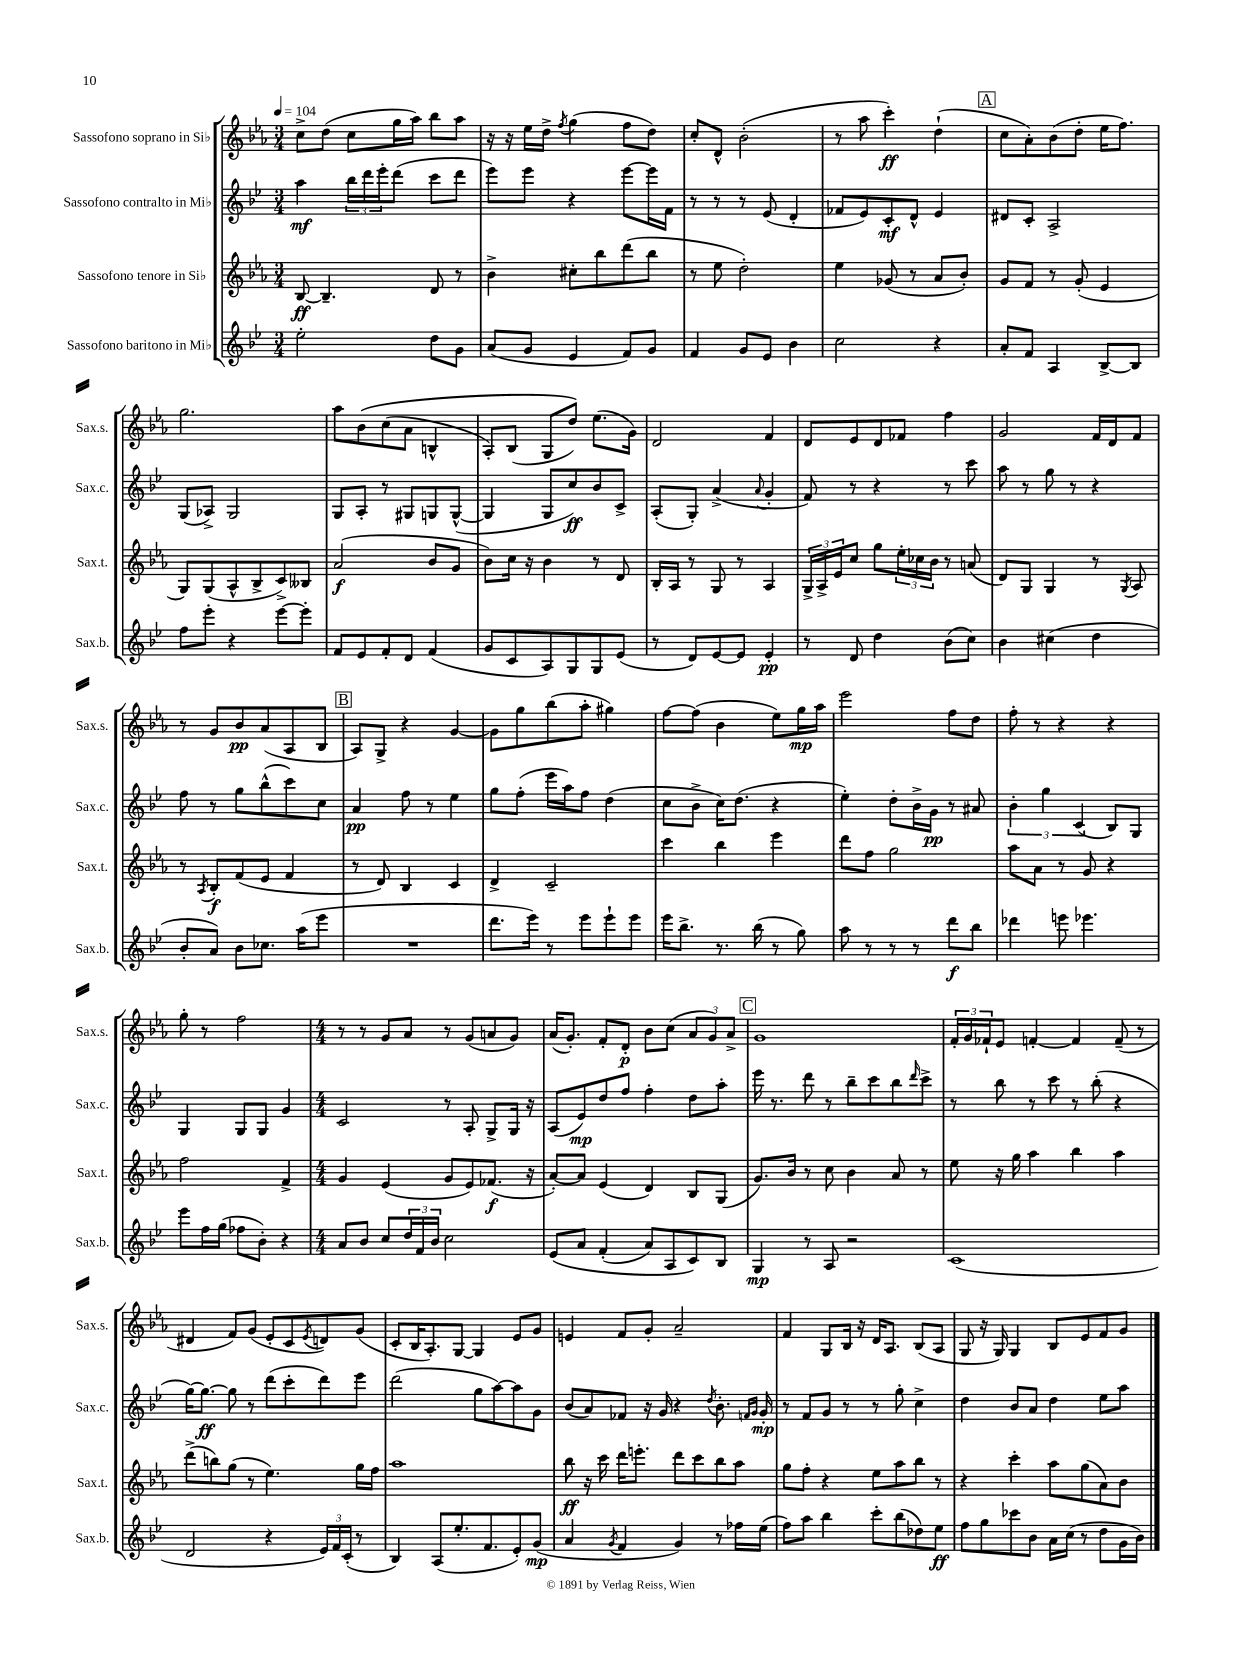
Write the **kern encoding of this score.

**kern	**kern	**kern	**kern
*staff4	*staff3	*staff2	*staff1
*clefG2	*clefG2	*clefG2	*clefG2
*k[b-e-]	*k[b-e-a-]	*k[b-e-]	*k[b-e-a-]
*M3/4	*M3/4	*M3/4	*M3/4
*MM104	*MM104	*MM104	*MM104
2ee-'\	[8B-/	4aa\	8cc^\L
.	4.B-~/]	.	(8dd\J
.	.	24bb-\LL	8cc\L
.	.	24ddd\	.
.	.	24eee-'\J	.
.	.	(8ddd\J	16gg\L
.	.	.	16aa-\JJ)
8dd\L	8d/	8ccc\L	8bb-\L
8g\J	8r	8ddd\J	8aa-\J
=	=	=	=
(8a/L	4b-^\	8eee-\L)	16r
.	.	.	16r
8g/J	.	8eee-\J	16ee-\LL
.	.	.	16dd^\JJ
.	.	.	8qff/
4e-/	8cc#'\L	4r	(4gg\
.	8bb-\	.	.
8f/L)	(8ddd\	[8eee-\L	8ff\L
8g/J	8bb-\J	16eee-\]L	8dd\J)
.	.	16f\JJ	.
=	=	=	=
4f/	8r	8r	8cc'/L
.	8ee-\	8r	8d^^/J
8g/L	2dd'\)	8r	(2b-'\
8e-/J	.	(8e-/	.
4b-\	.	4d'/	.
=	=	=	=
2cc\	4ee-\	8f-/L	8r
.	.	8e-/)	8aa-\
.	(8g-/	8c'/	4ccc'\)
.	8r	8d^^/J	.
4r	8a-/L	4e-/	(4dd`\
.	8b-'/J)	.	.
=	=	=	=
8a'/L	8g/L	8d#/L	8cc\L
8f/J	8f/J	8c'/J	8a-'\)
4A/	8r	2A^/	(8b-\
.	(8g'/	.	8dd'\J
[8B-^/L	4e-/	.	16ee-\LK
.	.	.	8.ff\J)
8B-/]J	.	.	.
=	=	=	=
8ff\L	8G/L)	(8G/L	2.gg\
8eee-'\J	(8G/	8A-^/J)	.
4r	8A-^^/	2G/	.
.	8B-^/	.	.
[8eee-\L	8c^/)	.	.
8eee-'\]J	8B--/J	.	.
=	=	=	=
8f/L	(2a-/	8G/L	8aa-\L
8e-/	.	8A'/J	&(8b-\
8f'/	.	8r	(8cc\
8d/J	.	8G#/L	8a-\J
(4f/	8b-/L	8G/	4B^^/
.	8g/J	([8G^^/J	.
=	=	=	=
8g/L	8b-\L)	4G/]	8A-'/L)
8c/	16cc\Jk	.	(8B-/J
.	16r	.	.
8A/)	4b-\	8G/L	8G/L
8G/	.	8cc/)	8dd/J)&)
8G/	8r	8b-/	(8.ee-\L
(8e-/J	8d/	8c^/J	.
.	.	.	16g\Jk)
=	=	=	=
8r	16B-'/LL	(8A'/L	2d/
.	16A-/JJ	.	.
8d/L)	8r	8G'/J)	.
[8e-/	8G/	(4a^/	.
8e-/]J	8r	.	.
.	.	8qqa/	.
4e-'/	4A-/	4g'/	4f/
=	=	=	=
8r	24G^/LL	8f/)	8d/L
.	24A-^/	.	.
.	24e-/J	.	.
8d/	8cc/J	8r	8e-/
4dd\	8gg\L	4r	8d/
.	24ee-'\L	.	8f-/J
.	24cc-\	.	.
.	24b-\JJ	.	.
(8b-\L	8r	8r	4ff\
8cc\J)	(8a/	8ccc\	.
=	=	=	=
4b-\	8d/L)	8aa\	2g/
.	8G/J	8r	.
(4cc#\	4G/	8gg\	.
.	.	8r	.
4dd\	8r	4r	16f/LL
.	.	.	16d/J
.	8qG/	.	.
.	8A-/	.	8f/J
=	=	=	=
8b-'/L	8r	8ff\	8r
.	8qA-/	.	.
8a/J)	8B-'/L	8r	8g/L
8b-\L	(8f/	8gg\L	8b-/
8.cc-\J	8e-/J	(8bb-^^\	(8a-/
.	4f/	8ccc\)	8A-/
(16aa\LK	.	.	.
8eee-\J	.	8cc\J	8B-/J
=	=	=	=
2.r	8r	4a/	8A-/L)
.	8d/)	.	8G^/J
.	4B-/	8ff\	4r
.	.	8r	.
.	4c/	4ee-\	[4g/
=	=	=	=
8.ddd\L	4d^/	8gg\L	8g\]L
.	.	(8ff'\J	8gg\
16eee-\Jk)	.	.	.
8r	2c~/	16eee-\LL	(8bb-\
.	.	16aa\J)	.
8eee-\L	.	8ff\J	8aa-'\J
8eee-`\	.	(4dd\	4gg#\)
8eee-\J	.	.	.
=	=	=	=
16eee-\LK	4ccc\	8cc\L	[8ff\L
8.bb-^\J	.	.	.
.	.	8b-^\J	(8ff\]J
8.r	4bb-\	16cc\LK)	4b-\
.	.	(8.dd\J	.
(16bb-\	.	.	.
8r	4eee-\	4r	8ee-\L)
8gg\)	.	.	16gg\L
.	.	.	16aa-\JJ
=	=	=	=
8aa\	8ddd\L	4ee-'\)	2eee-\
8r	8ff\J	.	.
8r	2gg\	8dd'\L	.
8r	.	16b-^\L	.
.	.	16g\JJ	.
8ddd\L	.	8r	8ff\L
8bb-\J	.	8a#/	8dd\J
=	=	=	=
4ddd-\	8aa-\L	6b-'\	8ff'\
.	8a-\J	.	8r
.	.	6gg\	.
8eee\	8r	.	4r
.	.	(6c/	.
4.eee-\	8g/	.	.
.	4r	8B-/L)	4r
.	.	8G/J	.
=	=	=	=
8eee-\L	2ff\	4G/	8gg'\
16ff\L	.	.	8r
(16gg\JJ	.	.	.
8ff-\L	.	8G/L	2ff\
8b-'\J)	.	8G/J	.
4r	4f^/	4g/	.
=	=	=	=
*M4/4	*M4/4	*M4/4	*M4/4
8a/L	4g/	2c/	8r
8b-/J	.	.	8r
8cc/L	(4e-/	.	8g/L
24dd/L	.	.	8a-/J
24f/	.	.	.
24b-/JJ	.	.	.
2cc\	8g/L	8r	8r
.	8e-/)	8A'/	(8g/L
.	(8.f-/J	8G^/L	8a/
.	.	16G/Jk	8g/J)
.	16r	16r	.
=	=	=	=
&(8e-/L	[8a-'/L)	(8A/L	(16a-/LK
.	.	.	8.g'/J)
8a/J	8a-/]J	8e-/)	.
(4f'/	(4e-/	8dd/	8f'/L
.	.	8ff/J	8d'/J
8a/L)	4d/)	4ff'\	8b-\L
8A/	.	.	(8cc\J
8c/&)	8B-/L	8dd\L	12a-/L
.	.	.	12g/)
8B-/J	(8G/J	8aa'\J	.
.	.	.	12a-^/J
=	=	=	=
4G/	8.g/L)	16eee-\	1g
.	.	8.r	.
.	16b-/Jk	.	.
8r	8r	8ddd\	.
8A/	8cc\	8r	.
2r	4b-\	8bb-~\L	.
.	.	8ccc\	.
.	8a-/	8bb-\	.
.	.	16qqddd/	.
.	8r	8ccc^\J	.
=	=	=	=
(1c	8ee-\	8r	24f'/LL
.	.	.	24g/
.	.	.	24f-`/J
.	16r	8bb-\	8e-/J
.	16gg\	.	.
.	4aa-\	8r	[4f'/
.	.	8ccc\	.
.	4bb-\	8r	4f/]
.	.	(8bb-'\	.
.	4aa-\	4r	(8f~/
.	.	.	8r
=	=	=	=
2d/	(8ddd^\L	[16gg\LK)	4d#/
.	.	8.gg\_J	.
.	8bb\)	.	.
.	(8gg\J	8gg\]	8f/L)
.	8r	8r	(8g/J
4r	4.ee-\)	(8ddd\L	8e-'/L
.	.	8ccc'\	8c/
.	.	.	8qe-/
24e-/LL)	.	8ddd\)	8d/)
24f/	.	.	.
(24c'/JJ	.	.	.
8r	16gg\LL	8eee-\J	(8g/J
.	16ff\JJ	.	.
=	=	=	=
4B-/)	1aa-	(2ddd\	8c'/L
.	.	.	16B-/K
.	.	.	8.A-'/)
(8A/L	.	.	.
8.ee-'/	.	.	[8G/J
.	.	8gg\L	4G/]
8.f/	.	.	.
.	.	[8aa\)	.
8e-'/)	.	8aa\]	8e-/L
(8g/J	.	8g\J	8g/J
=	=	=	=
4a/	8bb-\	(8b-/L	4e/
.	16r	8a/)	.
.	16ccc\	.	.
8qg/	.	.	.
4f/	16ddd\LK	8f-/J	8f/L
.	8.eee'\J	.	.
.	.	16r	8g'/J
.	.	16g/	.
4g/)	8ddd\L	4r	2a-~/
.	8ccc\	.	.
.	.	8qdd/	.
8r	8bb-\	8.b-'\	.
16ff-\LL	8aa-\J	.	.
.	.	16qqf/LL	.
.	.	16qqg/JJ	.
(16ee-\JJ	.	16g'/	.
=	=	=	=
8ff\L)	8gg\L	8r	4f/
8aa\J	8ff'\J	8f/L	.
4bb-\	4r	8g/J	8G/L
.	.	8r	16B-/Jk
.	.	.	16r
8ccc'\L	8ee-\L	8r	16d/LK
.	.	.	8.A-/J
(8bb-\	8aa-\	8gg'\	.
8dd-\)	8bb-\J	4cc^\	(8B-/L
8ee-\J	8r	.	8A-/J
=	=	=	=
8ff\L	4r	4dd\	8G/
8gg\	.	.	16r
.	.	.	16G/)
8ccc-\	4ccc'\	8b-/L	4G/
8b-\J	.	8a/J	.
16a\LL	8aa-\L	4dd\	8B-/L
(16cc\JJ	.	.	.
8r	(8gg\	.	8e-/
8dd\L	8a-\)	8ee-\L	8f/
16g\L	8b-\J	8aa\J	8g/J
16b-\JJ)	.	.	.
==	==	==	==
*-	*-	*-	*-
